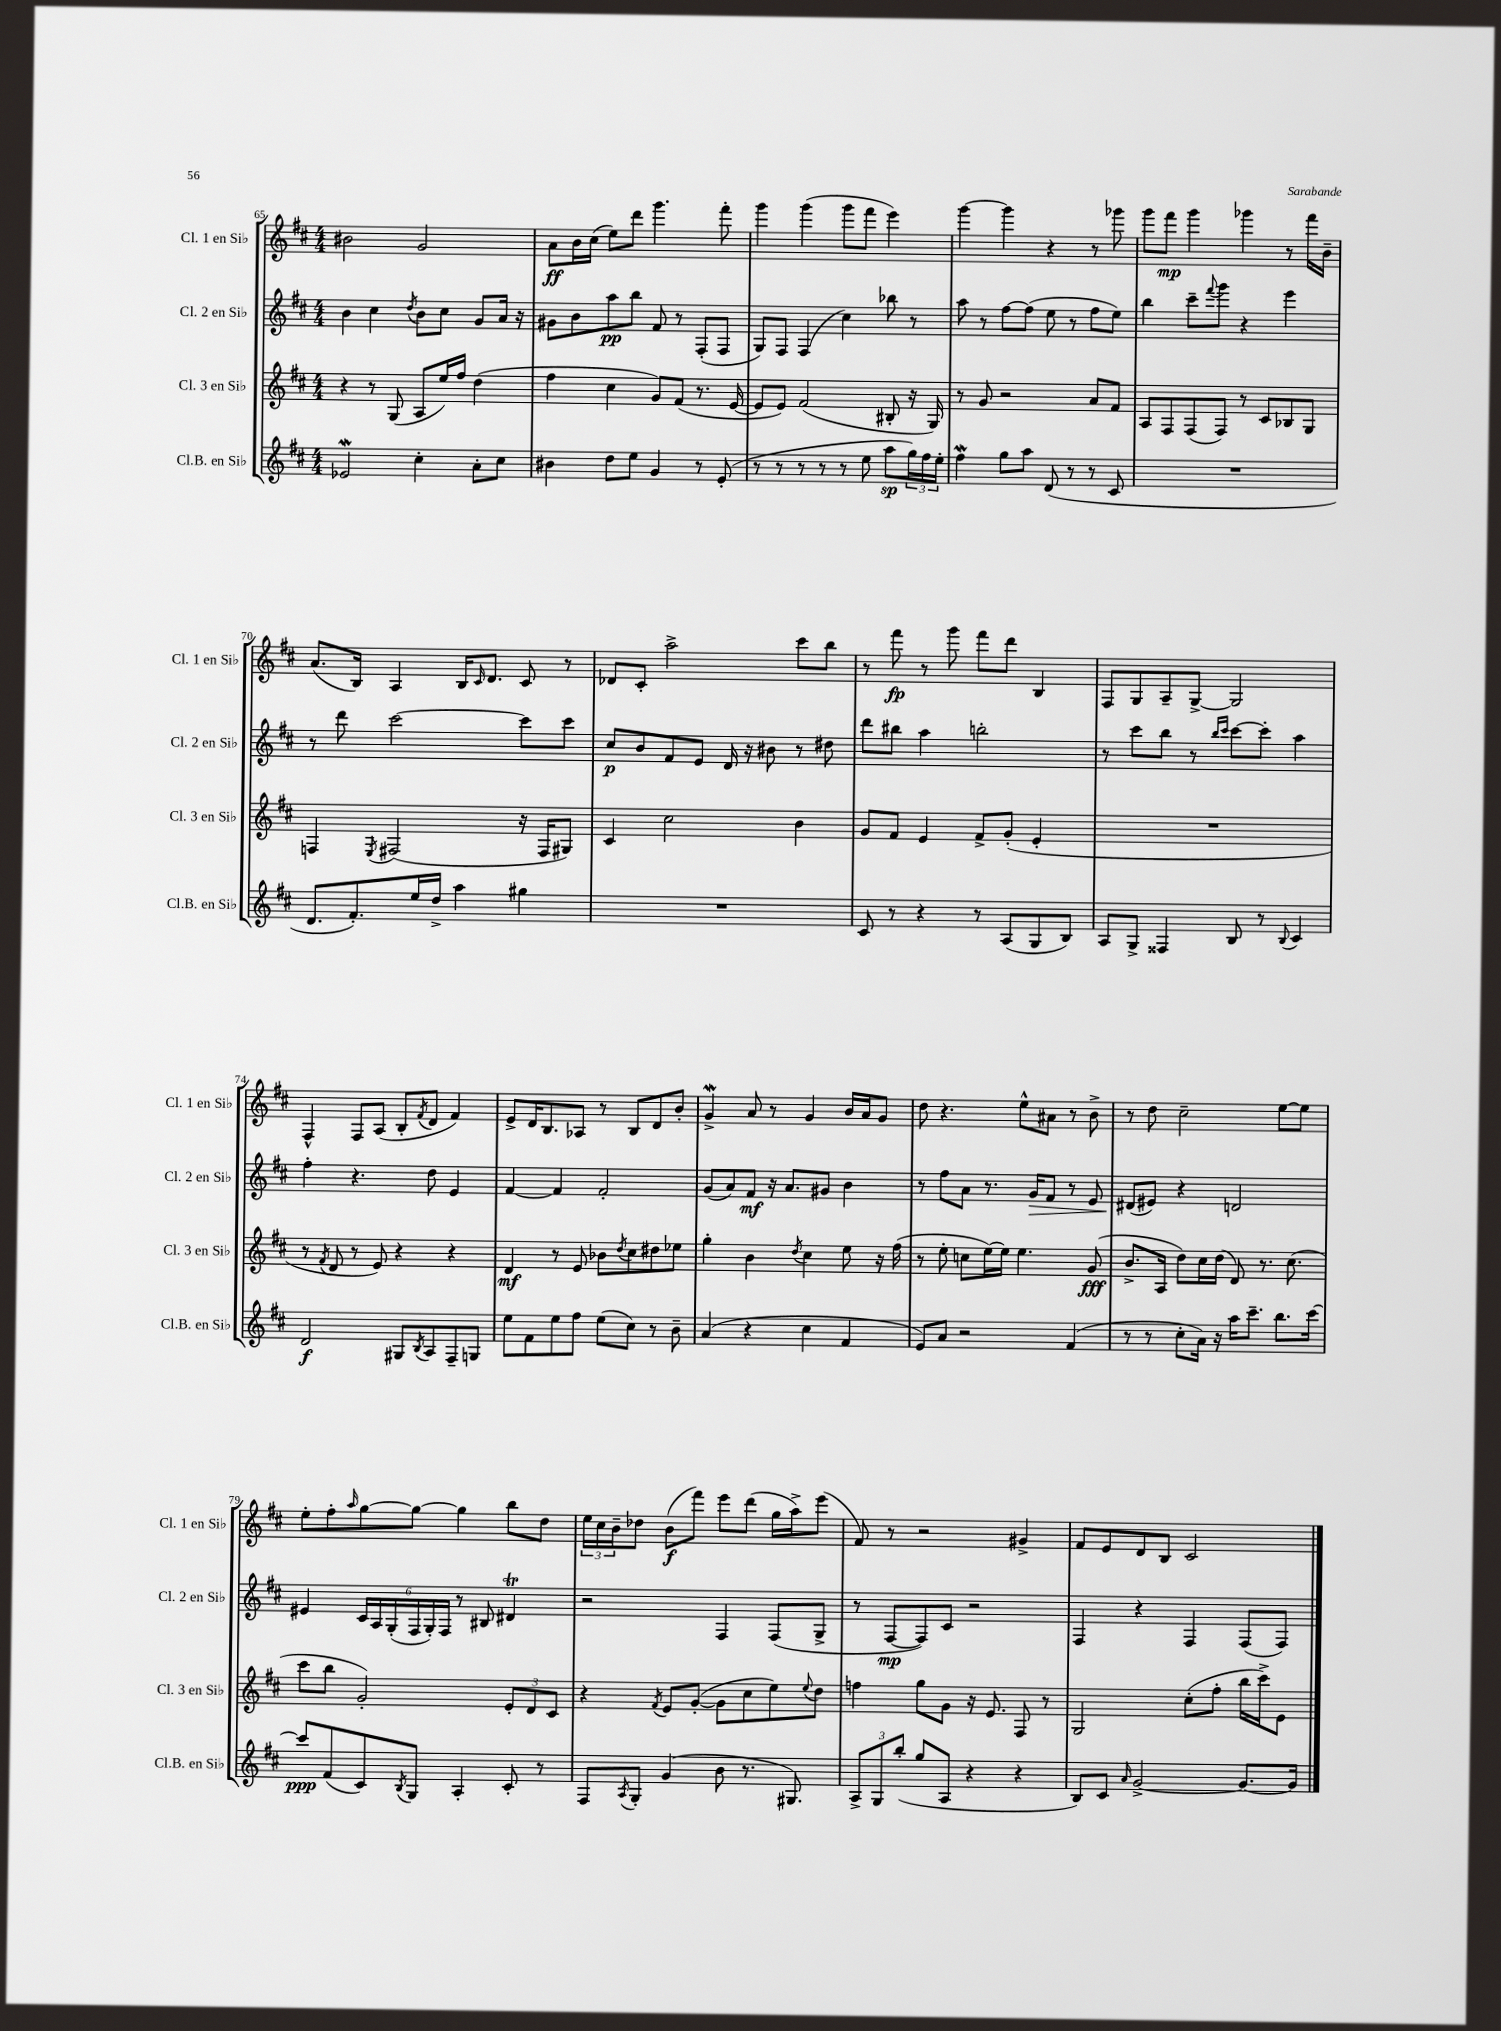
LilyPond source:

<<
\new StaffGroup <<
\new Staff = "s0" \with { instrumentName = "Cl. 1 en Sib" shortInstrumentName = "Cl. 1 en Sib" } {
    \clef treble \key d \major \numericTimeSignature \time 4/4
    bis'2 g'2 |
    a'8\ff b'16 cis''16( e''8) d'''8 g'''4. fis'''8-. |
    g'''4 g'''4( g'''8 fis'''8 e'''4) |
    g'''4~ g'''4 r4 r8 ges'''8 |
    g'''8 fis'''8\mp g'''4 ges'''4 r8 fis'''16 b'16-- |
    a'8.( b16) a4 b16 \grace { cis'16 } d'8. cis'8 r8 |
    des'8 cis'8-. a''2-> cis'''8 b''8 |
    r8 fis'''8\fp r8 g'''8 fis'''8 d'''8 b4 |
    fis8 g8 a8-- g8~-> g2 |
    fis4-^ fis8 a8( b8-. \acciaccatura { fis'8 } d'8 fis'4) |
    e'8-> d'16 b8. aes8 r8 b8 d'8 b'8-. |
    g'4->\mordent a'8 r8 g'4 b'16 a'16 g'8 |
    d''8 r4. e''8-^ ais'8 r8 b'8-> |
    r8 d''8 cis''2-- e''8~ e''8 |
    e''8-. fis''8-. \grace { a''16 } g''8~ g''8~ g''4 b''8 d''8 |
    \tuplet 3/2 { e''16 cis''16 b'16-- } des''8 b'8\f( fis'''8) e'''8 d'''8( g''16 a''16->) e'''8( |
    fis'8) r8 r2 gis'4-> |
    fis'8 e'8 d'8 b8 cis'2 \bar "|." |
}
\new Staff = "s1" \with { instrumentName = "Cl. 2 en Sib" shortInstrumentName = "Cl. 2 en Sib" } {
    \clef treble \key d \major \numericTimeSignature \time 4/4
    b'4 cis''4 \acciaccatura { d''8 } b'8 cis''8 g'8 a'16 r16 |
    gis'8 b'8 a''8\pp b''8 fis'8 r8 fis8-.( fis8 |
    g8) fis8 fis4( cis''4) bes''8 r8 |
    a''8 r8 fis''8~ fis''8( e''8 r8 fis''8 e''8) |
    b''4 cis'''8-- \appoggiatura { fis'''8 } g'''8 r4 e'''4 |
    r8 d'''8 cis'''2~ cis'''8 cis'''8 |
    cis''8\p b'8 fis'8 e'8 d'16 r16 bis'8 r8 dis''8 |
    d'''8 bis''8 a''4 b''2-. |
    r8 cis'''8 b''8 r8 \grace { b''16 cis'''16 } cis'''8~ cis'''8-. a''4 |
    fis''4-. r4. d''8 e'4 |
    fis'4~ fis'4 fis'2-. |
    g'8( a'8) fis'8\mf r16 a'8. gis'8 b'4 |
    r8 fis''8 a'8 r8. g'16\> fis'8 r8 e'8 |
    dis'8\!( eis'8) r4 d'2 |
    eis'4 \tuplet 6/4 { cis'16 a16 g16-.( fis16 g16-.) fis16 } r8 bis8 dis'4\trill |
    r2 fis4 fis8( g8-> |
    r8 fis8~\mp fis8) cis'8 r2 |
    fis4 r4 fis4 fis8( fis8) \bar "|." |
}
\new Staff = "s2" \with { instrumentName = "Cl. 3 en Sib" shortInstrumentName = "Cl. 3 en Sib" } {
    \clef treble \key d \major \numericTimeSignature \time 4/4
    r4 r8 g8( a8 e''16) fis''16 d''4( |
    fis''4 cis''4 g'8) fis'8( r8. e'16~ |
    e'8 e'8) fis'2( bis8-. r16 g16) |
    r8 g'8 r2 a'8 fis'8 |
    a8 fis8 fis8( fis8) r8 cis'8 bes8 g8 |
    f4 \acciaccatura { e8 } fis2( r16 fis16 gis8) |
    cis'4 cis''2 b'4 |
    g'8 fis'8 e'4 fis'8-> g'8-.( e'4-. |
    R1 |
    r8 \acciaccatura { fis'8 } d'8 r8 e'8) r4 r4 |
    d'4\mf r8 e'8 bes'8 \acciaccatura { d''8 } cis''8 dis''8 ees''8 |
    g''4-. b'4 \acciaccatura { d''8 } cis''4 e''8 r16 fis''16( |
    r8 e''8-. c''8 e''16~) e''16 e''4. g'8\fff( |
    b'8.-> a16 d''8) cis''16 d''16( d'8) r8. cis''8.( |
    cis'''8 b''8 g'2-.) \tuplet 3/2 { e'8-. d'8 cis'8 } |
    r4 \acciaccatura { fis'8 } e'8 g'8~-.( g'8 cis''8 e''8) \appoggiatura { e''8 } d''8 |
    f''4 g''8 g'8 r16 e'8. fis8 r8 |
    g2 cis''8-.( fis''8-. b''16 cis'''16->) e'8 \bar "|." |
}
\new Staff = "s3" \with { instrumentName = "Cl.B. en Sib" shortInstrumentName = "Cl.B. en Sib" } {
    \clef treble \key d \major \numericTimeSignature \time 4/4
    ees'2\mordent cis''4-. a'8-. cis''8 |
    bis'4 d''8 e''8 g'4 r8 e'8-.( |
    r8 r8 r8 r8 r8 e''8 a''8\sp \tuplet 3/2 { g''16) fis''16 e''16-. } |
    fis''4\mordent g''8 a''8 d'8( r8 r8 cis'8 |
    R1 |
    d'8. fis'8.-.) e''16 d''16-> a''4 gis''4 |
    R1 |
    cis'8 r8 r4 r8 a8( g8 b8) |
    a8 g8-> fisis4 b8 r8 \appoggiatura { b8 } cis'4 |
    d'2\f gis8 \acciaccatura { b8 } a8 fis8-- g8 |
    e''8 fis'8 e''8 fis''8 e''8( cis''8) r8 b'8-- |
    a'4( r4 cis''4 fis'4 |
    e'8) a'8 r2 fis'4( |
    r8 r8 cis''8-. a'16) r16 a''16 cis'''8.-- b''8. cis'''16~ |
    cis'''8\ppp fis'8( cis'8) \acciaccatura { b8 } g8 a4-. cis'8-. r8 |
    fis8 \acciaccatura { a8 } g8-. g'4( b'8 r8. gis8.) |
    \tuplet 3/2 { a8-> g8 b''8-.( } g''8 a8 r4 r4 |
    b8) cis'8 \grace { a'16 } g'2~-> g'8.~ g'16 \bar "|." |
}
>>
>>
\layout { \context { \Score currentBarNumber = #65 } }
